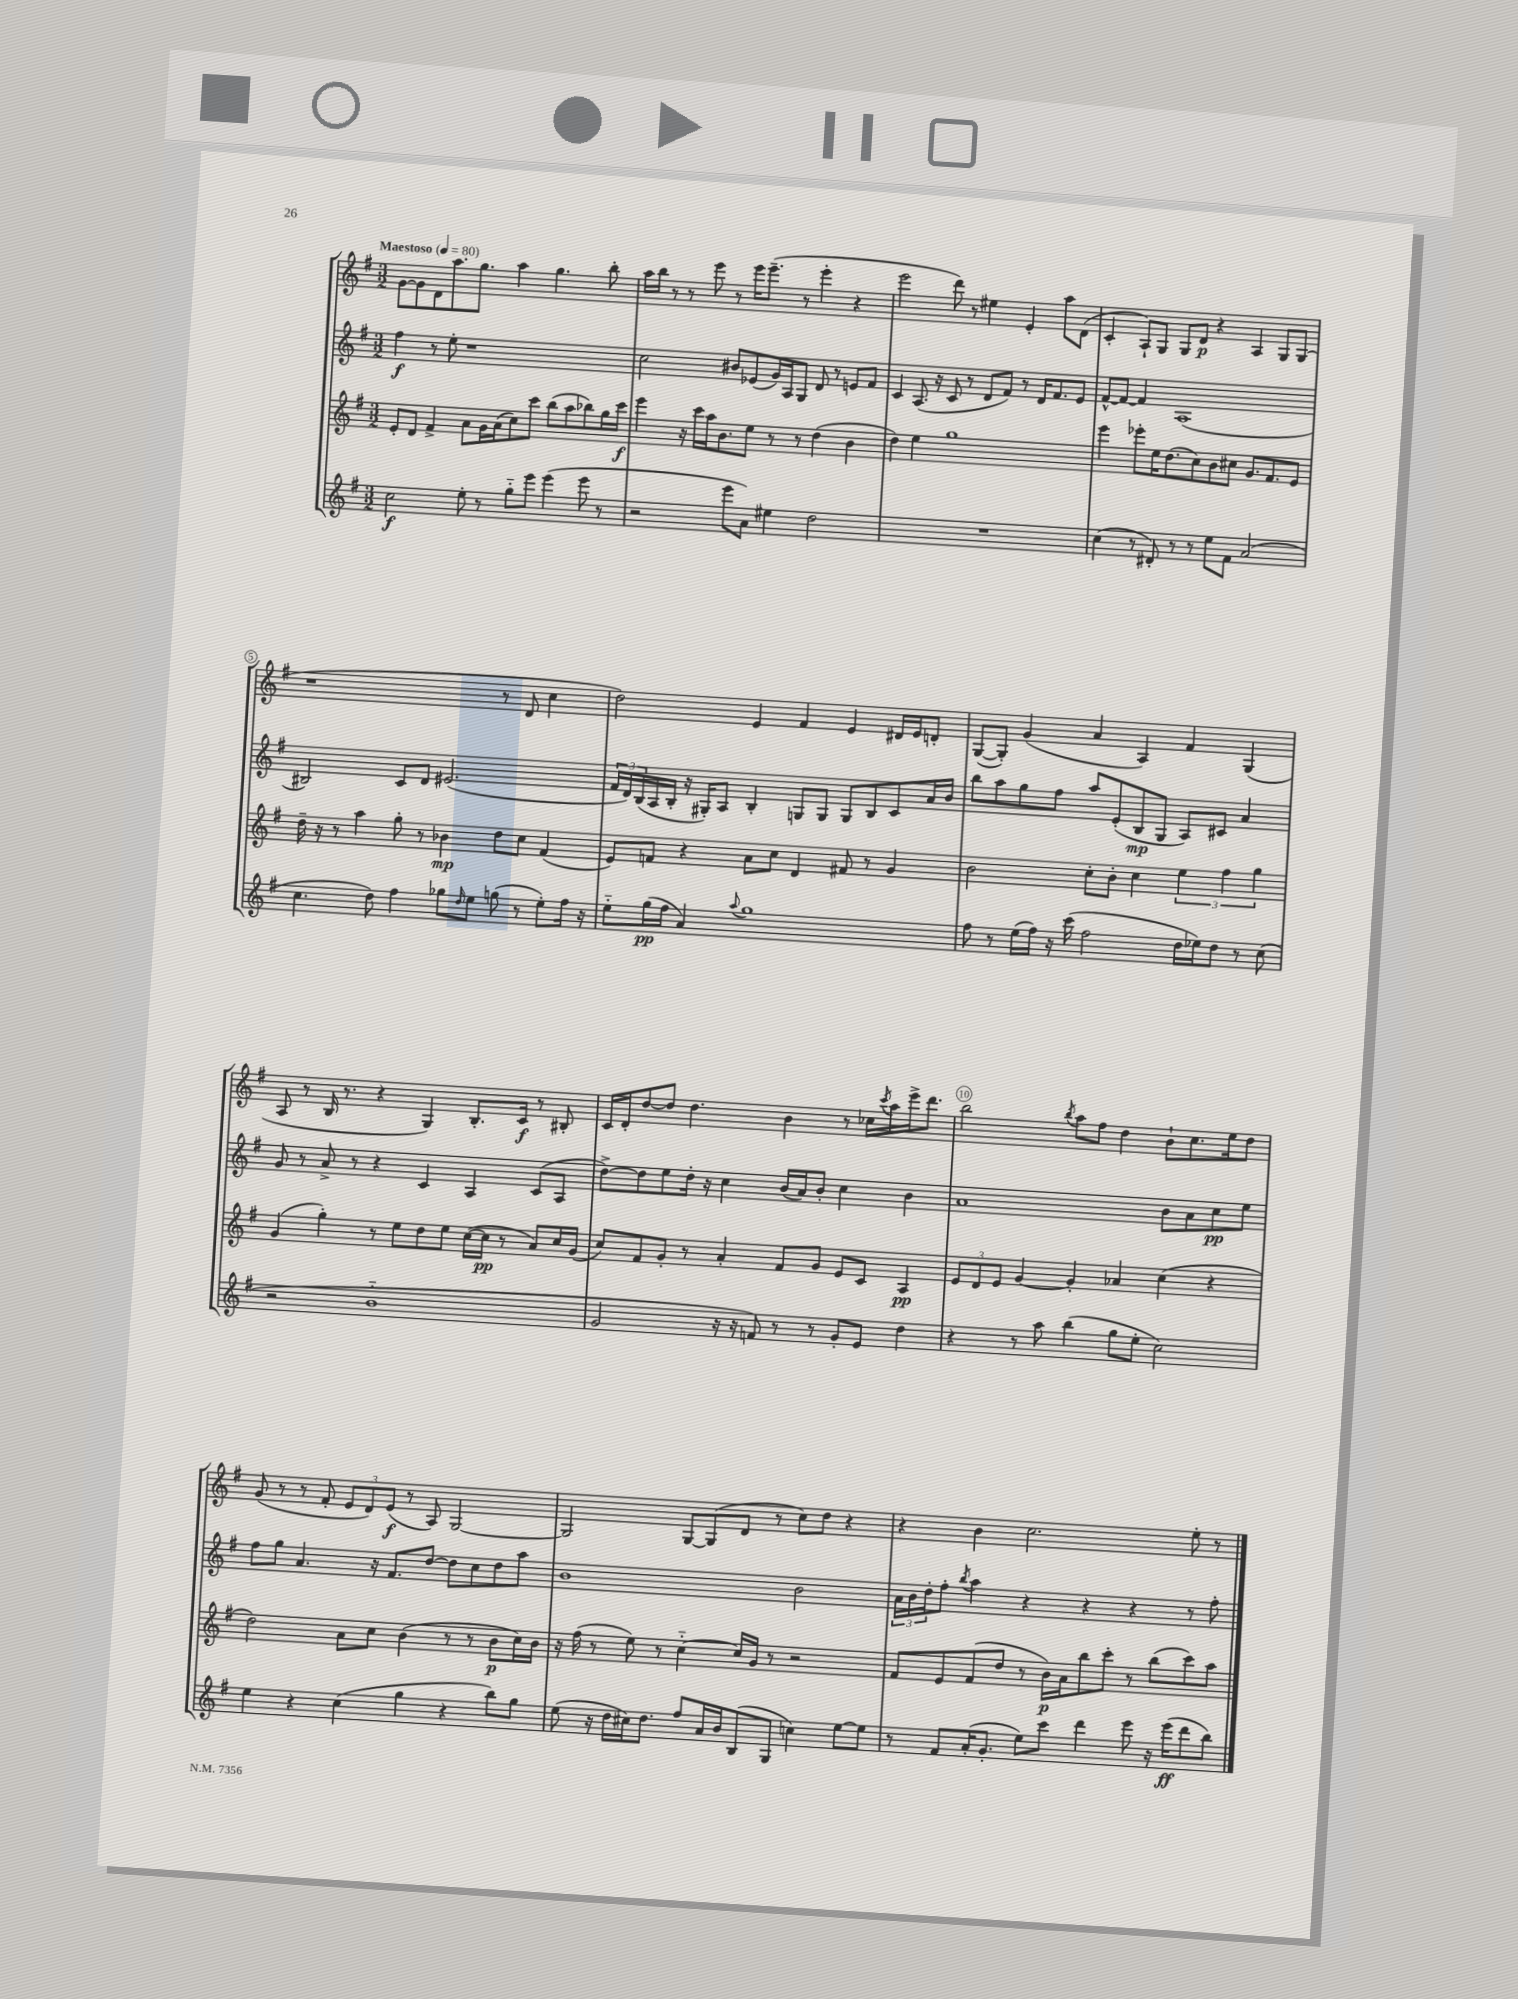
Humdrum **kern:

**kern	**kern	**kern	**kern
*staff4	*staff3	*staff2	*staff1
*clefG2	*clefG2	*clefG2	*clefG2
*k[f#]	*k[f#]	*k[f#]	*k[f#]
*M3/2	*M3/2	*M3/2	*M3/2
*MM80	*MM80	*MM80	*MM80
2cc	8e'	4ff#	[8g
.	8d	.	8g]
.	4f#^	8r	8d
.	.	8ee'	8.aa
8ee'	8a	1r	.
.	.	.	8.gg
8r	16g	.	.
.	(16a	.	.
8gg'~	8cc)	.	4aa
8eee	8ccc	.	.
(4eee	(8bb	.	4.gg
.	8aa	.	.
8eee	8bb-)	.	.
8r	16gg	.	8bb'
.	16ccc	.	.
=	=	=	=
2r	4eee	2cc	16aa
.	.	.	16bb
.	.	.	8r
.	16r	.	8r
.	16ccc	.	.
.	16aa	.	8eee
.	8.b	.	.
8eee	.	8b#	8r
8a)	8ee	(8e-	16eee
.	.	.	(8.eee~
4ee#	8r	16g)	.
.	.	16A	.
.	8r	8G	8r
2dd	(4dd	8d	4eee'
.	.	8r	.
.	4b	8e	4r
.	.	8f#	.
=	=	=	=
1.r	4dd)	4c	2eee
.	4ee	(8.A	.
.	.	16r	.
.	1gg	8c	8ddd)
.	.	8r	8r
.	.	8d	4ee#
.	.	8f#)	.
.	.	8r	4e'
.	.	16d	.
.	.	8.f#	.
.	.	.	8aa
.	.	8e	(8d
=	=	=	=
(4cc	4eee	[8f#^^	4c'
.	.	8f#_	.
8r	8eee-'	4f#]	8A`)
8d#')	16ee	.	8G
.	(8.dd	.	.
8r	.	(1A	8G
8r	8cc)	.	8d
8ee	8b	.	4r
8f#	8cc#	.	.
(2a	8.g	.	4A
.	8.f#	.	.
.	.	.	8G
.	8e	.	(8G
=	=	=	=
4.cc	16dd~	2B#)	1r
.	16r	.	.
.	8r	.	.
.	4aa	.	.
8dd)	.	.	.
4ff#	8gg'	8c	.
.	8r	8d	.
8gg-	4b-	(2.e#	.
16qqdd	.	.	.
8ee	.	.	.
(8gg	8dd	.	8r
8r	8cc	.	8d
8ee')	(4f#	.	4cc
16ff#	.	.	.
16r	.	.	.
=	=	=	=
8ee'~	8e)	24f#	2dd)
.	.	24d)	.
.	.	(24B	.
(16gg	8f	16A	.
16ff#	.	16B'	.
4a)	4r	16r	.
.	.	16G#')	.
.	.	8A	.
8qqaa	.	.	.
1gg	8a	4B'	4e
.	8cc	.	.
.	4d	8G	4f#
.	.	8G	.
.	8f#	8G	4e
.	8r	8B	.
.	4g	8c	16d#
.	.	.	16e
.	.	16a	8d'
.	.	16b	.
=	=	=	=
8ff#	2b	8bb	([8G
8r	.	8aa	8G'])
(16ee	.	8gg	(4g
16ff#)	.	.	.
16r	.	8ff#	.
(16ccc	.	.	.
2ff#	8cc'	8aa	4a
.	8b'	(8e'	.
.	4cc	8B	4A)
.	.	8G	.
16dd	6ee	8A)	4f#
16ee-)	.	.	.
8dd	.	8c#	.
.	6ff#	.	.
8r	.	4a	(4G
.	6gg	.	.
(8cc	.	.	.
=	=	=	=
2r	(4g	8g	8A
.	.	8r	8r
.	4gg')	8a^	16B
.	.	.	8.r
.	.	8r	.
1b'~	8r	4r	4r
.	8ee	.	.
.	8dd	4c	4G)
.	8ee	.	.
.	([16cc	4A	8.B'
.	16cc]	.	.
.	8r	.	.
.	.	.	16c
.	8a)	(8c	8r
.	16cc	8A	8B#'
.	(16g	.	.
=	=	=	=
2g	8cc)	[8dd^)	16c
.	.	.	16d'
.	8f#	8dd]	[8dd
.	8g'	8ee	8dd]
.	8r	16dd'	4.dd
.	.	16r	.
16r	4a'	4cc	.
16r	.	.	.
8f)	.	.	.
8r	8f#	(16b	4b
.	.	16a)	.
8r	8g	8b'	.
8g'	8e	4cc	8r
8e	8c	.	16cc-
.	.	.	8qccc
.	.	.	16aa
4dd	4A	4b	16eee^
.	.	.	8.ddd
=	=	=	=
4r	12e	1a	2bb
.	12d	.	.
.	12e	.	.
8r	[4g	.	.
8aa	.	.	.
.	.	.	8qbb
(4bb	4g']	.	8aa
.	.	.	8ff#
8gg	4a-	.	4dd
8ee'	.	.	.
2cc)	(4cc	8b	8b`
.	.	8a	8.cc
.	4r	8cc	.
.	.	.	16ee
.	.	8ee	8dd
=	=	=	=
4ee	2dd)	8ff#	(8g
.	.	8gg	8r
4r	.	4.a	8r
.	.	.	8f#'
(4cc	8a	.	12e
.	.	.	12d)
.	8cc	16r	.
.	.	.	(12e
.	.	8.f#	.
4gg	(4b	.	8r
.	.	[8dd	8A)
4r	8r	8dd]	[2G
.	8r	8cc	.
8bb)	8b	8dd	.
8gg	16cc)	8aa	.
.	16b	.	.
=	=	=	=
(8ee	16r	1b	2G]
.	(16ff#	.	.
16r	8r	.	.
16dd	.	.	.
16cc#)	8ee)	.	.
8.dd	.	.	.
.	8r	.	.
8ff#	[4cc'~	.	[8G
16a	.	.	(8G]
16b	.	.	.
(8B	16cc]	.	8d
.	16g	.	.
8G	8r	.	8r
4cc)	2r	2b	8cc)
.	.	.	8dd
[8ee	.	.	4r
8ee]	.	.	.
=	=	=	=
8r	8f#	24a	4r
.	.	24b	.
.	.	24dd'	.
8f#	8e	8ff#'	.
.	.	8qbb	.
(16a'	(8f#	4aa	4b
8.g'	.	.	.
.	8dd	.	.
8ee)	8r	4r	2.cc
8ccc	16b)	.	.
.	16a	.	.
4ddd	8bb	4r	.
.	8ccc'	.	.
8eee	8r	4r	.
16r	(8bb	.	.
(16eee	.	.	.
8ddd	8ccc)	8r	8ee'
8bb)	8aa	8ff#'	8r
==	==	==	==
*-	*-	*-	*-
